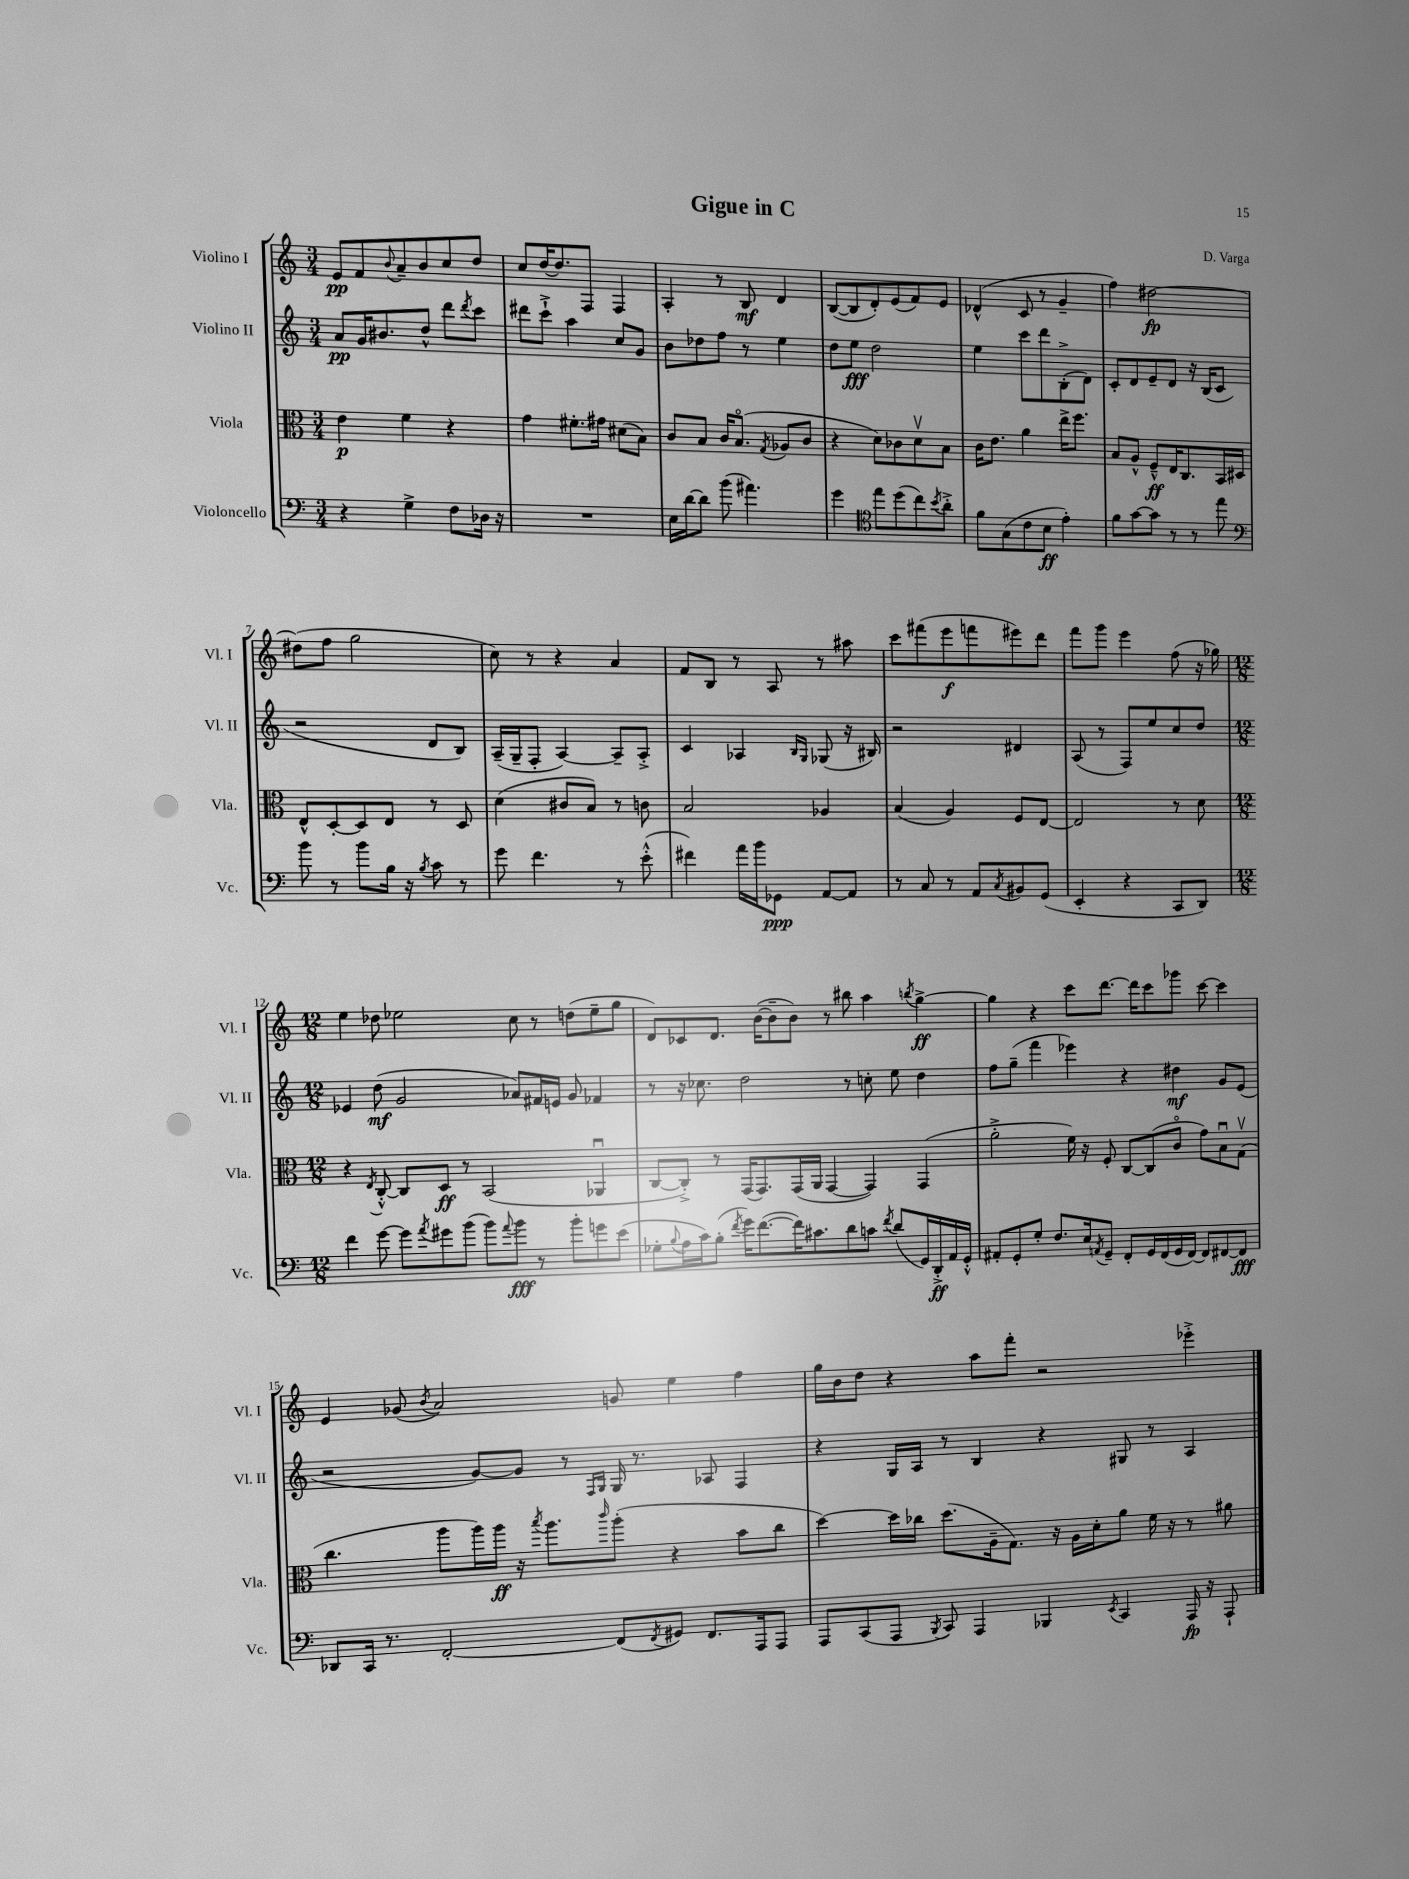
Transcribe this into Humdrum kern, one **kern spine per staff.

**kern	**kern	**kern	**kern
*staff4	*staff3	*staff2	*staff1
*clefF4	*clefC3	*clefG2	*clefG2
*k[]	*k[]	*k[]	*k[]
*M3/4	*M3/4	*M3/4	*M3/4
4r	4e	8a	8e
.	.	16g	8f
.	.	8.b#	.
.	.	.	8qqb
4G^	4f	.	8a~
.	.	8dd^^	8b
8F	4r	8ddd	8cc
.	.	8qddd	.
16D-	.	8ccc	8dd
16r	.	.	.
=	=	=	=
2.r	4g	8ddd#	8cc
.	.	8ccc`^	[16dd
.	.	.	8.dd]
.	8.f#'	4aa	.
.	.	.	8F
.	16g#	.	.
.	(8d#	8cc	4F
.	8B)	8g	.
=	=	=	=
16E	8c	8b	4A'
[16d	.	.	.
8d]	8B	8dd-	.
(8b	16c	8ff	8r
.	(8.Bo	.	.
4.a#)	.	8r	8B
.	8qG	.	.
.	8A-	4ee	4d
.	8c	.	.
=	=	=	=
4g	4r	8dd	([8B
.	.	8ee	8B]
*clefC4	*	*	*
8ee	8d)	2dd	8d')
(8dd	8c-	.	(8e
8cc)	8dv	.	8f)
8qb	.	.	.
8a'^	8B	.	8e
=	=	=	=
8f	16c	4ee	(4d-^^
.	8.e	.	.
(8G	.	.	.
8c	4a	8ccc	8c
8B	.	8ddd	8r
4e')	16ee^	(8B'^	4g~
.	8.ff	.	.
.	.	8d)	.
=	=	=	=
8f	8B	8c'	4ff)
[8g	8A^^	8d	.
8g]	8F~^^	8e~	[2dd#
8r	16E	8d	.
.	8.C	.	.
8r	.	16r	.
.	.	(16B	.
8ee	16BB	8c	.
.	16D#	.	.
=	=	=	=
*clefF4	*	*	*
8b	8E^^	2r	(8dd#]
8r	[8D'	.	8ff
8b	8D]	.	2gg
16B	8E	.	.
16r	.	.	.
8qB	.	.	.
8c	8r	8d	.
8r	8D	8B)	.
=	=	=	=
8g	(4d	(16A~	8cc)
.	.	16G~	.
4.f	.	8F'	8r
.	8c#	[4A)	4r
.	8B)	.	.
8r	8r	8A~]	4a
(8e'^^	8c	8A'^	.
=	=	=	=
4f#)	2B	4c	8f
.	.	.	8B
16a	.	4A-	8r
16b	.	.	.
8GG-	.	.	8A
.	.	16qqB	.
.	.	16qqG	.
[8AA	4A-	(8G-	8r
8AA]	.	16r	8aa#
.	.	16B#)	.
=	=	=	=
8r	(4B	2r	8ccc
8C	.	.	(8fff#
8r	4A)	.	8eee
8AA	.	.	8fff
8qC	.	.	.
8BB#	8F	4d#	8eee#)
(8GG	[8E	.	8ddd
=	=	=	=
4EE'	2E]	(8A	8fff
.	.	8r	8ggg
4r	.	8F)	4eee
.	.	8ee	.
8CC	8r	8cc	(8ff
8DD)	8d	8dd	16r
.	.	.	16gg-)
=	=	=	=
*M12/8	*M12/8	*M12/8	*M12/8
4f	4r	4e-	4ee
.	8qE	.	.
[8g	[8C'^^	(8dd	8dd-
8g]	8C]	2g	2ee-
8qa	.	.	.
8g#	8D	.	.
(8b	8r	.	.
8b)	(2BB	.	.
8qqa	.	.	.
8b	.	8a-)	8cc
8r	.	16f#	8r
.	.	16e	.
8b'	.	8g	(8dd
8g	4AA-u	4f-	8ee-~
(8e	.	.	8gg
=	=	=	=
8G-'	[8C	8r	8d)
8qqB	.	.	.
16A	8C'^])	16r	8c-
16c)	.	8.cc-	.
(8B'	8r	.	8.d
8qf	.	.	.
16g)	(16GG	2dd	.
([8.f	8.GG)	.	([16b
.	.	.	8b~]
16f])	(16GG	.	8b)
8.c#	16AA	.	.
.	[4GG	.	8r
8d	.	8r	8bb#
8c	4GG])	8cc'	4aa
8qf	.	.	.
(8d	.	8ee	.
.	.	.	8qbb
16GG)	(4GG	4dd	[4gg^
16DD'^	.	.	.
16AA	.	.	.
16GG'^^	.	.	.
=	=	=	=
8AA#'	2a'^	8ff	4gg]
8GG'	.	(8gg~	.
8G'	.	4fff	4r
8.F	.	.	.
.	16f)	4eee-)	8ccc
16E	16r	.	.
8qAA	.	.	.
8GG~	8F'	.	[8.ddd
8FF'	[8C	4r	.
.	.	.	16ddd]
16GG	(8C]	.	8ccc
(16FF	.	.	.
16GG	8co	4dd#	8ggg-
[16FF)	.	.	.
8FF]	8g)	.	[8ccc
[8FF#	8Bu	8g	4ccc]
8FF#]	(8Gv	(8e	.
=	=	=	=
8DD-	4.cc	2r	4e
16CC	.	.	.
8.r	.	.	.
.	.	.	(8g-
.	.	.	8qb
[2FF'	8aa	.	2a)
.	16aa)	[8g)	.
.	16aa	.	.
.	16r	8g]	.
.	8qbb	.	.
.	8.aa	.	.
.	.	8r	.
.	.	16qqF	.
.	16qqccc	16qqG	.
(8FF]	(8aa'	16G	8g
.	.	8.r	.
8qFF	.	.	.
8GG#)	4r	.	4ee
8.FF	.	8A-	.
.	8b	4F	4ff
16AAA	.	.	.
8AAA	8cc	.	.
=	=	=	=
8AAA	[4dd)	4r	16gg
.	.	.	16b
(8CC	.	.	8dd
8AAA	16dd]	16G	4r
.	16cc-	16A	.
8qBBB	.	.	.
8CC)	(8.dd	8r	.
4AAA	.	4B	8aa
.	16A~	.	.
.	8.G)	.	8fff'
4BBB-	.	4r	2r
.	16r	.	.
.	16A	.	.
.	16d'	.	.
8qEE	.	.	.
4CC	8a	8G#	.
.	16f	8r	.
.	16r	.	.
16AAA	8r	4A	4eee-'^
16r	.	.	.
8AAA`	8a#	.	.
==	==	==	==
*-	*-	*-	*-
